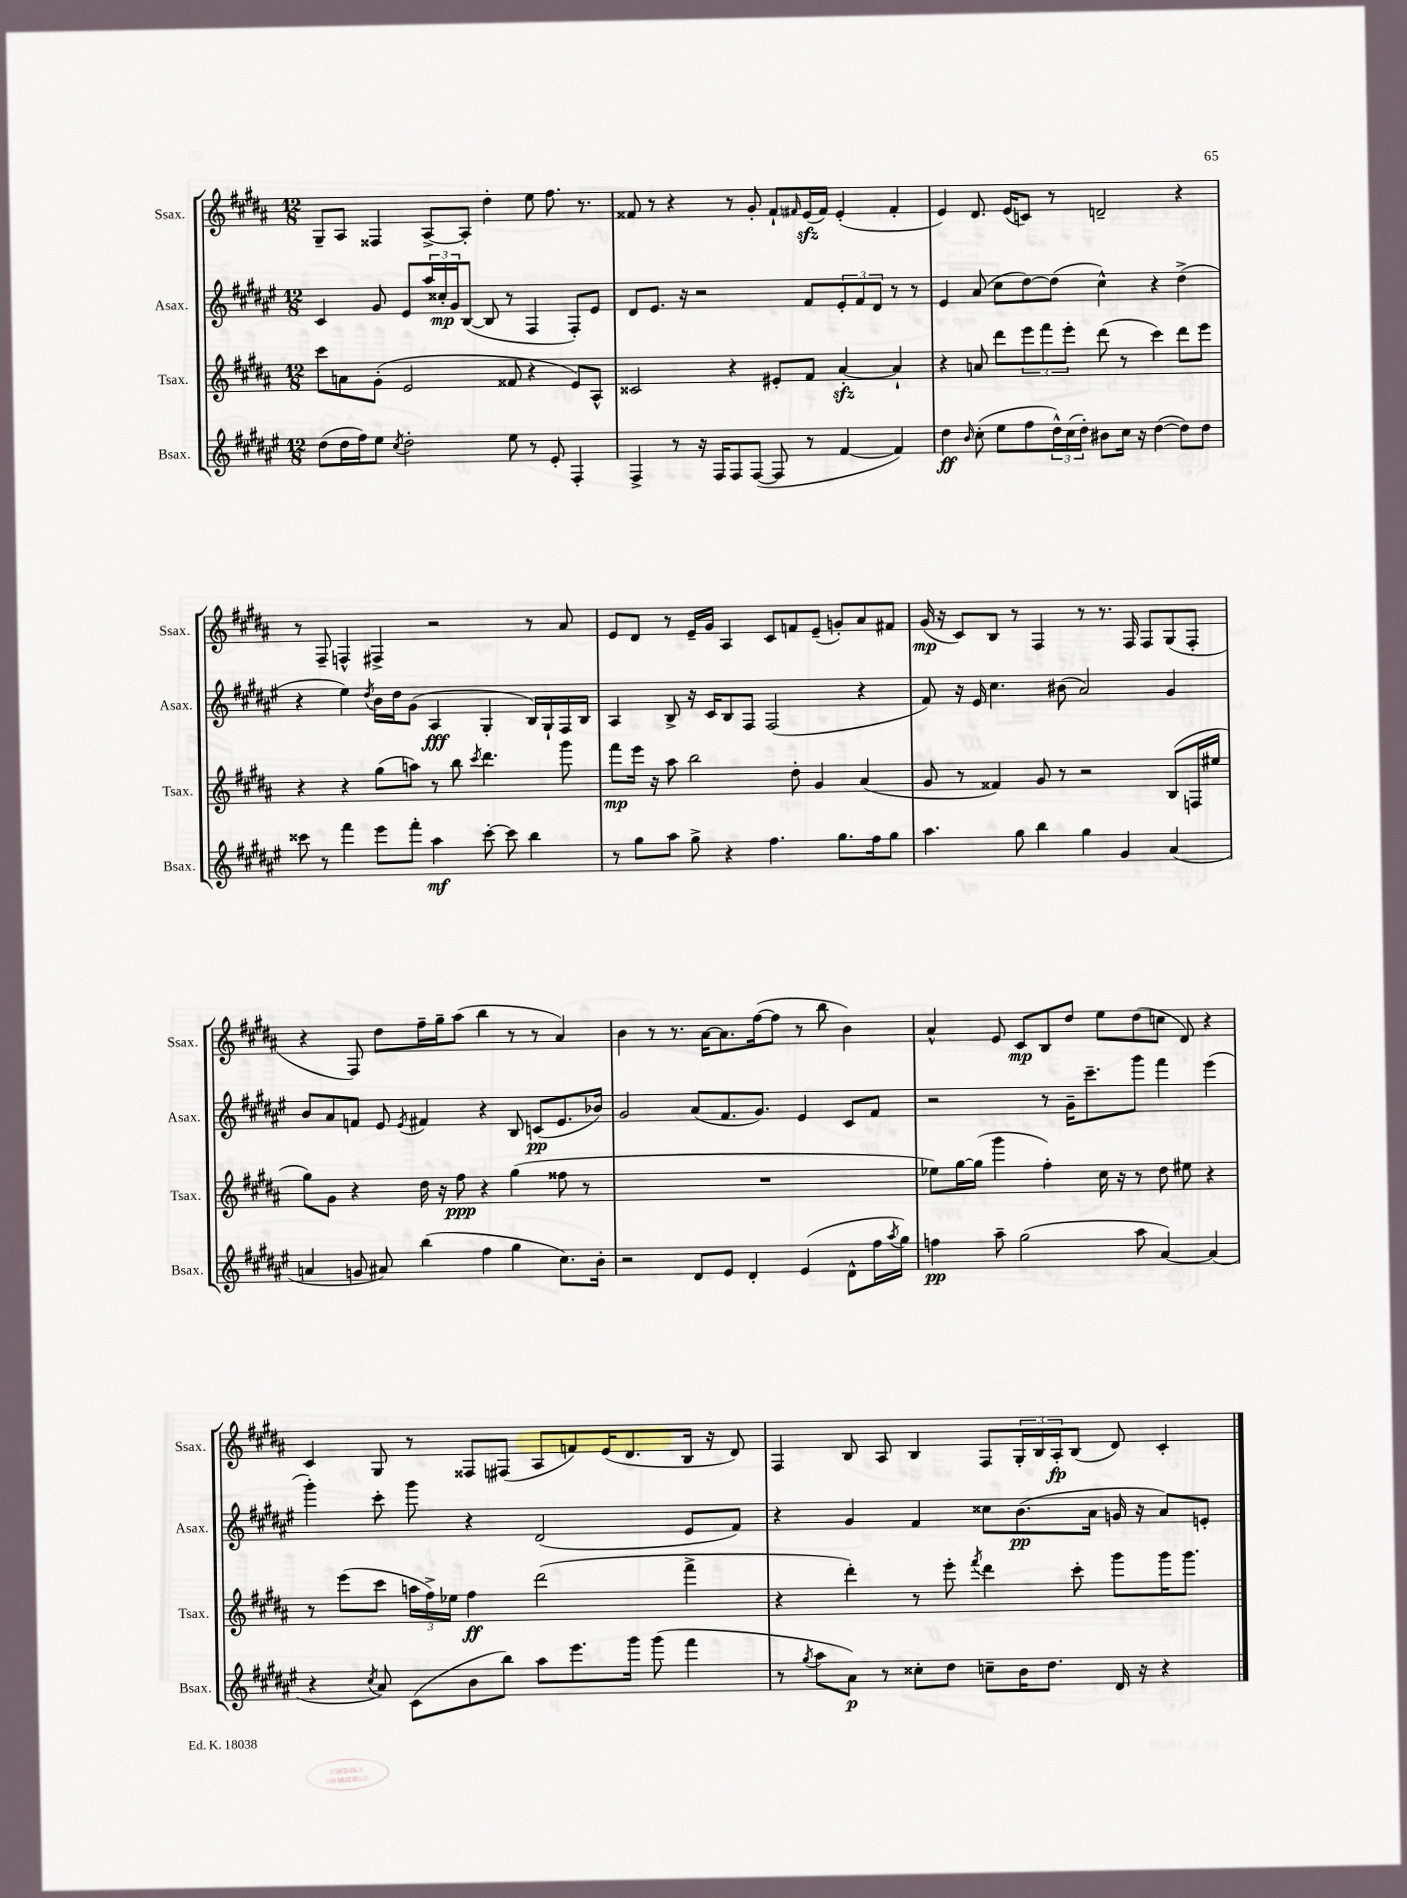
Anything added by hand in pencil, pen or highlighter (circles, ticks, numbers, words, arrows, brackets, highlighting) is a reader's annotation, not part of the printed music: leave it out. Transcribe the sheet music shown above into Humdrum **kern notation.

**kern	**kern	**kern	**kern
*staff4	*staff3	*staff2	*staff1
*clefG2	*clefG2	*clefG2	*clefG2
*k[f#c#g#d#a#e#]	*k[f#c#g#d#a#]	*k[f#c#g#d#a#e#]	*k[f#c#g#d#a#]
*M12/8	*M12/8	*M12/8	*M12/8
(8dd#	8ccc#	4c#	8G#~
16dd#	8a	.	8A#
16ff#)	.	.	.
8ee#	(8g#'	8g#	4F##
8qcc#	.	.	.
2dd#'	2e	8e#	.
.	.	24aa#	[8A#^
.	.	24cc##'	.
.	.	24g#	.
.	.	([8B	8A#']
.	.	8B]	4dd#'
8ee#	8f##	8r	.
8r	4r	4F#	8ee
8e#'	.	.	8.ff#
4F#'	8e)	8F#')	.
.	.	.	8.r
.	8A#^^	8e#	.
=	=	=	=
4F#^	2c##	8d#	8f##
.	.	8.e#	8r
8r	.	.	4r
.	.	16r	.
16r	.	2r	.
16F#	.	.	.
8F#	4r	.	8r
([8F#	.	.	8g#'
8F#]	8e#'	.	8f##`
.	.	.	16qqf#
8r	8f#	8f#	(16e
.	.	.	16f#)
[4f#	[4a#'	12e#'	(4e'
.	.	12f#	.
.	.	12d#	.
4f#])	4a#`]	8r	4f#'
.	.	8r	.
=	=	=	=
4dd#	4r	4e#	4e)
16qqb	.	.	.
(8cc#'	8a	(8a#	8.d#
8ee#	8ddd#	8cc#	.
.	.	.	(16e
8ff#	12eee	[8dd#)	8c)
.	12fff#	.	.
24dd#^^)	.	(8dd#]	8r
(24cc#	12eee'	.	.
24dd#')	.	.	.
8b#	(8ddd#	4cc#^^)	2d~
16cc#	8r	.	.
16r	.	.	.
([4dd#	4ccc#)	4r	.
8dd#])	8ddd#	(4dd#^	4r
8dd#	8eee	.	.
=	=	=	=
8ccc##	4r	4r	8r
8r	.	.	8F#~
4fff#	4r	4ee#)	4F^^
.	.	8qdd#	.
8eee#	(8gg#	16b	4F#^
.	.	16dd#	.
8fff#'	8aa)	(8g#	.
4aa#	8r	4A#	2r
.	8bb	.	.
.	8qccc#	.	.
[8ccc##'	4.ddd#	4G#'	.
8ccc##]	.	.	.
4bb	.	16B)	8r
.	.	16G#`	.
.	8ggg#	16F#	8a#
.	.	16B	.
=	=	=	=
8r	8fff#	4A#	8e
8gg#	16eee	.	8d#
.	16r	.	.
8aa#	8aa#	8B^	8r
8gg#^	2bb	16r	16e~
.	.	16c#	16g#
4r	.	8B	4A#
.	.	8F#	.
4.ff#	.	(2F#	8c#
.	8dd#'	.	8f
.	4g#	.	(8e~
8.gg#	.	.	8g')
.	(4a#	4r	8a#
16ff#	.	.	.
8gg#	.	.	8f#
=	=	=	=
4.aa#	8g#	8f#)	(16g#
.	.	.	16r
.	8r	16r	8c#)
.	.	16e#	.
.	4f##)	4.cc#	8B
8gg#	.	.	8r
4bb	8g#	.	4F#
.	8r	(8b#	.
4gg#	2r	2a#)	8r
.	.	.	8.r
4g#	.	.	.
.	.	.	16F#
.	.	.	8F#
(4a#	(8B	4g#	(8G#
.	16F	.	8F#'
.	16ee#	.	.
=	=	=	=
4a	8gg#)	8b	4r
.	8g#	8a#	.
8g	4r	8f	8F#)
8a#)	.	8e#	8dd#
.	.	8qe#	.
(4bb	16dd#	4f#	16ff#~
.	16r	.	16gg#~
.	8ff#	.	(8aa#
4ff#	4r	4r	4bb
4gg#	(4gg#	8B	8r
.	.	(8c	8r
8.cc#)	8ff##	8.e#	4a#)
.	8r	.	.
16b'	.	16b-)	.
=	=	=	=
2r	1.r	2g#	4b
.	.	.	8r
.	.	.	8.r
8d#	.	(8a#	.
.	.	.	[16a#
8e#	.	8.f#	8.a#]
4d#'	.	.	.
.	.	8.g#)	([16ff#
.	.	.	8ff#]
(4e#	.	4e#	8r
.	.	.	8bb
8d#^^	.	8c#	4b)
16ff#	.	8f#	.
8qaa#	.	.	.
16gg#)	.	.	.
=	=	=	=
4ff	8ee-)	2r	4a#^^
.	[16gg#	.	.
.	(16gg#]	.	.
8aa#~	4ggg#	.	8e
(2gg#	.	.	8c#
.	4ff#')	8r	8B
.	.	16g#~	8dd#
.	.	8.ccc#~	.
.	16cc#	.	8ee
.	16r	.	.
8aa#	8r	8ggg#	(8dd#
[4a#)	8dd#	4fff#	8cc
.	8ee#	.	8d#)
(4a#]	4r	(4eee#	4r
=	=	=	=
4r	8r	4ggg#')	4c#
.	(8eee	.	.
8qcc#	.	.	.
8a#)	8ccc#	8ccc#'	8G#
(8c#	24aa	8ggg#	8r
.	24ff#^)	.	.
.	24ee-	.	.
8b	4ff#	4r	8F##
8bb)	.	.	(8F#
8aa#	(2ddd#	(2d#	8A#
8.eee#	.	.	8f)
.	.	.	(16e
16ggg#	.	.	8.d#
(8ggg#	.	.	.
4fff#	4fff#^	8e#	16B
.	.	.	16r
.	.	8f#)	8d#)
=	=	=	=
8r	4r	4r	4F#
8qgg#	.	.	.
8aa#	.	.	.
8a#)	4ddd#')	4g#	8B
8r	.	.	8A#
8cc##'	8r	4f#	4B
8dd#	8eee'	.	.
.	8qfff#	.	.
8cc~	4ddd#	8cc##	8F#
16b	.	(8.b	24G#'
.	.	.	24B
8.dd#	.	.	.
.	.	.	24A#'
.	8ccc#'	.	(8B
.	.	16a#	.
16d#	8ggg#	16g	8d#)
16r	.	16r	.
4r	16ggg#	8a#)	4c#'
.	8.ggg#	.	.
.	.	8e'	.
==	==	==	==
*-	*-	*-	*-
